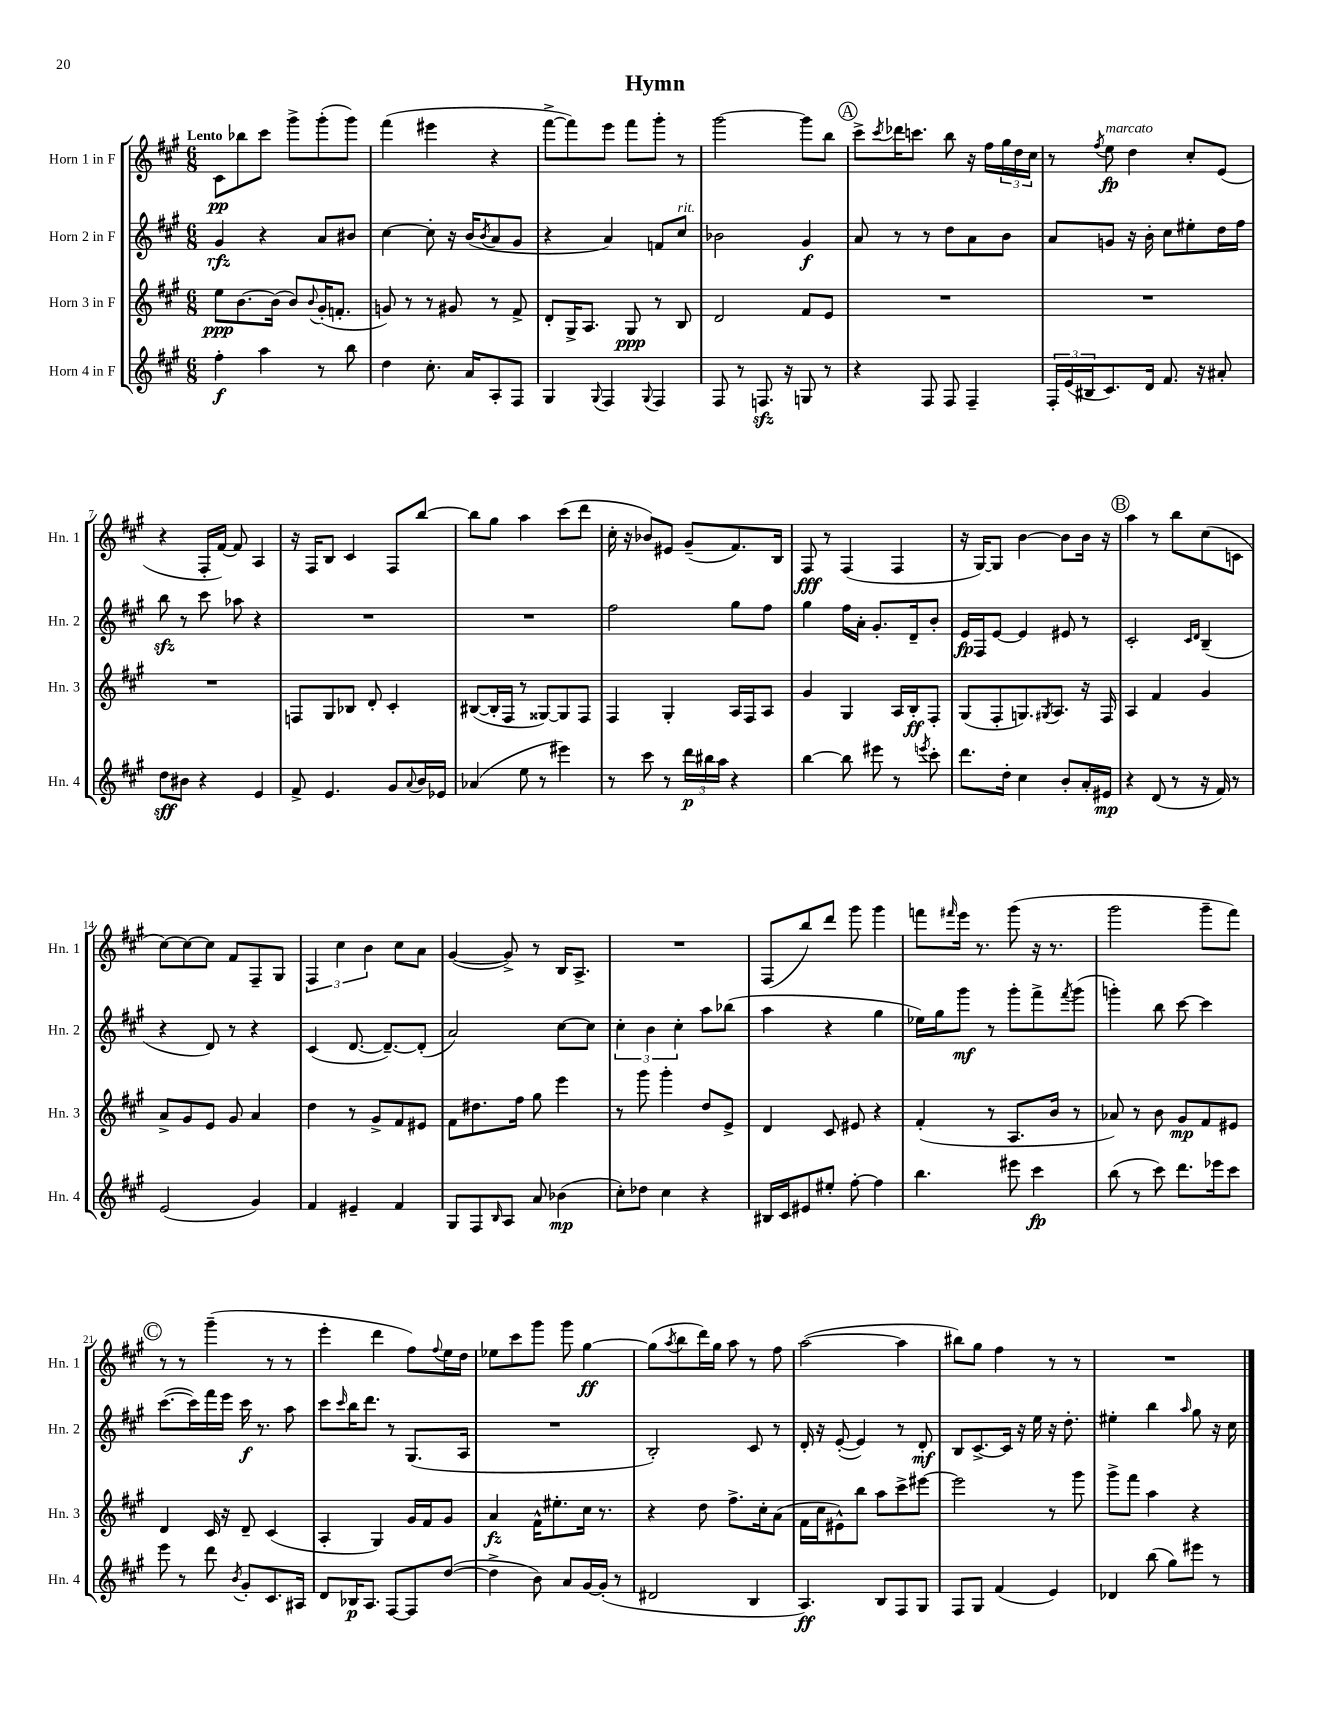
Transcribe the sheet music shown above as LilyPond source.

\header { title = "Hymn" }
<<
\new StaffGroup <<
\new Staff = "s0" \with { instrumentName = "Horn 1 in F" shortInstrumentName = "Hn. 1" } {
    \clef treble \key a \major \numericTimeSignature \time 6/8 \tempo "Lento"
    cis'8\pp bes''8 cis'''8 gis'''8-> gis'''8-.( gis'''8) |
    fis'''4( eis'''4 r4 |
    fis'''8~-> fis'''8) e'''8 fis'''8 gis'''8-. r8 |
    gis'''2~ gis'''8 b''8 |
    \mark \markup { \circle "A" } cis'''8-> \acciaccatura { cis'''8 } des'''16 c'''8. b''8 r16 fis''16 \tuplet 3/2 { gis''16 d''16 cis''16 } |
    r8 \acciaccatura { fis''8 } e''8\fp^\markup { \italic "marcato" } d''4 cis''8-. e'8( |
    r4 fis16-. fis'16~) fis'8 a4 |
    r16 fis16 b8 cis'4 fis8 b''8~ |
    b''8 gis''8 a''4 cis'''8( d'''8 |
    cis''16-. r16 bes'8) eis'8 gis'8--( fis'8.) b16 |
    fis8\fff r8 fis4( fis4 |
    r16 gis16~) gis8 b'4~ b'8 b'16 r16 |
    \mark \markup { \circle "B" } a''4 r8 b''8 cis''8( c'8 |
    cis''8~) cis''8~ cis''8 fis'8 fis8-- gis8 |
    \tuplet 3/2 { fis4 cis''4 b'4 } cis''8 a'8 |
    gis'4~( gis'8->) r8 b16 a8.-> |
    R2. |
    fis8( b''8) d'''8 gis'''8 gis'''4 |
    f'''8 \grace { fis'''16 } e'''16 r8. gis'''8( r16 r8. |
    gis'''2 gis'''8-- fis'''8) |
    \mark \markup { \circle "C" } r8 r8 gis'''4--( r8 r8 |
    e'''4-. d'''4 fis''8) \appoggiatura { fis''8 } e''16 d''16 |
    ees''8 cis'''8 gis'''8 gis'''8 gis''4~\ff |
    gis''8( \acciaccatura { a''8 } b''8 d'''16) gis''16 a''8 r8 fis''8 |
    a''2~( a''4 |
    bis''8) gis''8 fis''4 r8 r8 |
    R2. \bar "|." |
}
\new Staff = "s1" \with { instrumentName = "Horn 2 in F" shortInstrumentName = "Hn. 2" } {
    \clef treble \key a \major \numericTimeSignature \time 6/8
    gis'4\rfz r4 a'8 bis'8 |
    cis''4~ cis''8-. r16 b'16( \acciaccatura { b'8 } a'8 gis'8 |
    r4 a'4) f'8 cis''8^\markup { \italic "rit." } |
    bes'2 gis'4\f |
    \mark \markup { \circle "A" } a'8 r8 r8 d''8 a'8 b'8 |
    a'8 g'8 r16 b'16-. cis''8 eis''8-. d''16 fis''16 |
    b''8\sfz r8 cis'''8 aes''8 r4 |
    R2. |
    R2. |
    fis''2 gis''8 fis''8 |
    gis''4 fis''16 a'16-. gis'8.-. d'16-- b'8-. |
    e'16\fp fis16 e'8~ e'4 eis'8 r8 |
    \mark \markup { \circle "B" } cis'2-. \grace { cis'16 d'16 } b4--( |
    r4 d'8) r8 r4 |
    cis'4( d'8.~ d'8.~--) d'8-.( |
    a'2) cis''8~ cis''8 |
    \tuplet 3/2 { cis''4-. b'4 cis''4-. } a''8 bes''8( |
    a''4 r4 gis''4 |
    ees''16) gis''16 gis'''8\mf r8 gis'''8-. fis'''8-> \acciaccatura { fis'''8 } gis'''8( |
    g'''4-.) b''8 cis'''8~ cis'''4 |
    \mark \markup { \circle "C" } cis'''8.~( cis'''16) fis'''16 e'''16 cis'''16\f r8. a''8 |
    cis'''8 \grace { cis'''16 } b''16 d'''8. r8 gis8.( a16 |
    R2. |
    b2-.) cis'8 r8 |
    d'16-. r16 e'8~-.( e'4) r8 d'8-.\mf |
    b8 cis'8.~-> cis'16 r16 e''16 r16 d''8.-. |
    eis''4-. b''4 \grace { a''16 } gis''8 r16 cis''16 \bar "|." |
}
\new Staff = "s2" \with { instrumentName = "Horn 3 in F" shortInstrumentName = "Hn. 3" } {
    \clef treble \key a \major \numericTimeSignature \time 6/8
    e''8\ppp b'8.~ b'16( b'8) \appoggiatura { b'8 } gis'16-.( f'8.-. |
    g'8) r8 r8 gis'8 r8 fis'8-> |
    d'8-. gis16-> a8. gis8\ppp r8 b8 |
    d'2 fis'8 e'8 |
    \mark \markup { \circle "A" } R2. |
    R2. |
    R2. |
    f8 gis8 bes8 d'8-. cis'4-. |
    bis8~( bis16-. fis16 r8 gisis8~) gisis8 fis8 |
    fis4 gis4-. a16 fis16 a8 |
    gis'4 gis4 a16 b16-.\ff fis8-. |
    gis8( fis8-. g8.) \acciaccatura { gis8 } a8. r16 fis16 |
    \mark \markup { \circle "B" } a4 fis'4 gis'4 |
    a'8-> gis'8 e'8 gis'8 a'4 |
    d''4 r8 gis'8-> fis'8 eis'8 |
    fis'8 dis''8. fis''16 gis''8 e'''4 |
    r8 gis'''8 gis'''4-. d''8 e'8-> |
    d'4 cis'8 eis'8 r4 |
    fis'4-.( r8 a8. b'16 r8 |
    aes'8) r8 b'8 gis'8\mp fis'8 eis'8 |
    \mark \markup { \circle "C" } d'4 cis'16 r16 d'8-- cis'4( |
    a4-. gis4) gis'16 fis'16 gis'8 |
    a'4\fz fis'16-^ eis''8.-. cis''16 r8. |
    r4 d''8 fis''8.-> cis''16-. a'8( |
    fis'16 cis''16 eis'8-^) b''8 a''8 cis'''8-> eis'''8~ |
    eis'''2 r8 gis'''8 |
    gis'''8-> fis'''8 a''4 r4 \bar "|." |
}
\new Staff = "s3" \with { instrumentName = "Horn 4 in F" shortInstrumentName = "Hn. 4" } {
    \clef treble \key a \major \numericTimeSignature \time 6/8
    fis''4-.\f a''4 r8 b''8 |
    d''4 cis''8.-. a'16 a8-. fis8 |
    gis4 \appoggiatura { gis8 } fis4 \appoggiatura { gis8 } fis4 |
    fis8 r8 f8.\sfz r16 g8 r8 |
    \mark \markup { \circle "A" } r4 fis8 fis8 fis4-- |
    \tuplet 3/2 { fis16-. e'16( bis16 } cis'8.) d'16 fis'8. r16 ais'8-. |
    d''8\sff bis'8 r4 e'4 |
    fis'8-> e'4. gis'8 \appoggiatura { a'8 } b'16 ees'16 |
    aes'4( e''8 r8 eis'''4) |
    r8 cis'''8 r8 \tuplet 3/2 { d'''16\p bis''16 a''16 } r4 |
    b''4~ b''8 eis'''8 r8 \acciaccatura { e'''8 } cis'''8-. |
    d'''8. d''16-. cis''4 b'8-. a'16-. eis'16\mp |
    \mark \markup { \circle "B" } r4 d'8( r8 r16 fis'16) r8 |
    e'2( gis'4) |
    fis'4 eis'4-- fis'4 |
    gis8 fis8 \grace { b16 } a8 a'8 bes'4\mp( |
    cis''8-.) des''8 cis''4 r4 |
    bis16 cis'16 eis'8 eis''8-. fis''8~-. fis''4 |
    b''4. eis'''8 cis'''4\fp |
    b''8( r8 cis'''8) d'''8. ees'''16 cis'''8 |
    \mark \markup { \circle "C" } e'''8 r8 d'''8 \acciaccatura { b'8 } gis'8-. cis'8. ais16 |
    d'8 bes16\p a8. fis8~ fis8 d''8~( |
    d''4-> b'8) a'8 gis'16~ gis'16-.( r8 |
    dis'2 b4 |
    a4.\ff) b8 fis8 gis8 |
    fis8 gis8 fis'4( e'4) |
    des'4 b''8( gis''8) eis'''8 r8 \bar "|." |
}
>>
>>
